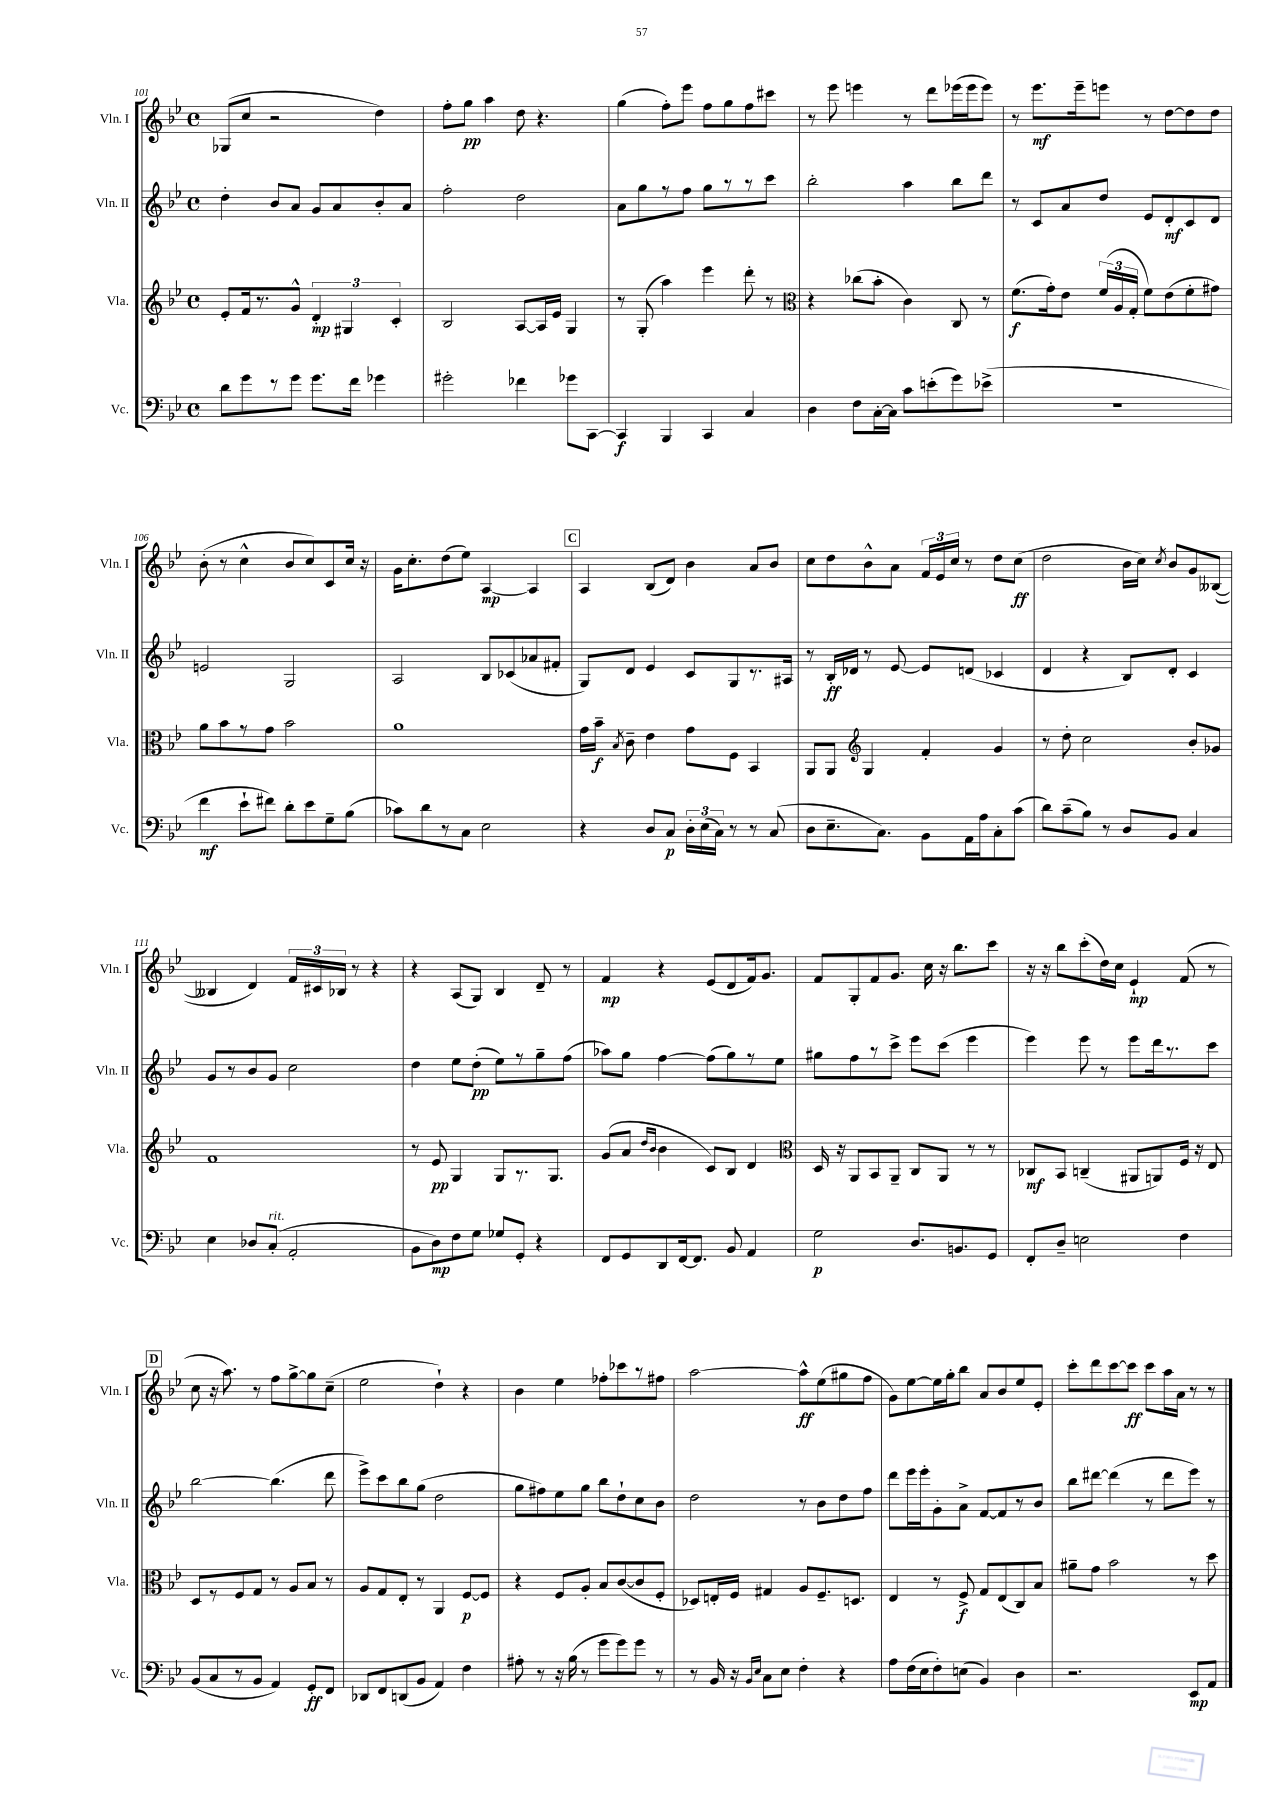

**kern	**kern	**kern	**kern
*staff4	*staff3	*staff2	*staff1
*clefF4	*clefG2	*clefG2	*clefG2
*k[b-e-]	*k[b-e-]	*k[b-e-]	*k[b-e-]
*M4/4	*M4/4	*M4/4	*M4/4
*met(c)	*met(c)	*met(c)	*met(c)
8d	8e-'	4dd'	(8G-
8g	16f	.	8cc
.	8.r	.	.
8r	.	8b-	2r
8g	8g^^	8a	.
8.g	6d'	8g	.
.	.	8a	.
.	6G#	.	.
16f	.	.	.
4g-	.	8b-'	4dd)
.	6c'	.	.
.	.	8a	.
=	=	=	=
2g#'	2B-	2ff'	8ff'
.	.	.	8gg
.	.	.	4aa
4f-	[8A	2dd	8dd
.	16A]	.	4.r
.	16e-	.	.
8g-	4G	.	.
[8CC	.	.	.
=	=	=	=
4CC]	8r	8a	(4gg
.	(8G'	8gg	.
4BBB-	4aa)	8r	8ff')
.	.	8ff	8eee-
4CC	4eee-	8gg	8ff
.	.	8r	8gg
4C	8ddd'	8r	8ff
.	8r	8ccc	8ccc#
=	=	=	=
*	*clefC3	*	*
4D	4r	2bb-'	8r
.	.	.	8eee-
8F	(8cc-	.	4eee
[16C'	8b-'	.	.
16C]	.	.	.
8c	4c)	4aa	8r
(8e'	.	.	8ddd
8g)	8C	8bb-	(16eee-
.	.	.	16eee-
(8e-^	8r	8ddd	8eee-)
=	=	=	=
1r	(8.f	8r	8r
.	.	8c	8.eee-
.	16g')	.	.
.	8e-	8a	.
.	.	.	16eee-~
.	(24f	8dd	8eee
.	24A	.	.
.	24G'	.	.
.	8f)	8e-	8r
.	(8e-	8d'	[8dd
.	8f'	8c	8dd]
.	8g#)	8d	8dd
=	=	=	=
4f	8a	2e	(8b-'
.	8b-	.	8r
8e-`	8r	.	4cc^^
8f#)	8g	.	.
8d'	2b-	2G	8b-
8e-	.	.	8cc)
8G~	.	.	8c
(8B-	.	.	16cc
.	.	.	16r
=	=	=	=
8c-)	1a	2A	16g
.	.	.	8.cc'
8d	.	.	.
8r	.	.	(8dd
8C	.	.	8ee-)
2E-	.	8B-	[4A
.	.	(8c-	.
.	.	8a-	4A]
.	.	8f#'	.
=	=	=	=
4r	16g	8G)	4A
.	16b-~	.	.
.	8qB-	.	.
.	8c~	8d	.
8D	4e-	4e-	(8B-
8C	.	.	8d)
24D'	8g	8c	4b-
(24E-	.	.	.
24C)	.	.	.
8r	8F	8G	.
8r	4BB-	8.r	8a
(8C	.	.	8b-
.	.	16A#	.
=	=	=	=
8D	8AA	8r	8cc
8.E-~	8AA	16B-'	8dd
.	.	16d-	.
*	*clefG2	*	*
.	4G	8r	8b-^^
8.C)	.	.	.
.	.	[8e-	8a
8BB-	4f'	8e-]	24f
.	.	.	24e-
.	.	.	24cc
16AA	.	(8d	8r
16A	.	.	.
8C'	4g	4c-	8dd
(8c	.	.	(8cc
=	=	=	=
8d)	8r	4d	2dd
(8c~	8dd'	.	.
8B-)	2cc	4r	.
8r	.	.	.
8D	.	8B-)	16b-
.	.	.	16cc)
.	.	.	8qcc
8BB-	.	8d'	8b-
4C	8b-'	4c	8g
.	8g-	.	([8B--
=	=	=	=
4E-	1f	8g	4B--]
.	.	8r	.
8D-	.	8b-	4d)
(8C'	.	8g	.
2AA'	.	2cc	24f
.	.	.	24c#
.	.	.	24B-
.	.	.	8r
.	.	.	4r
=	=	=	=
8BB-	8r	4dd	4r
8D)	8e-	.	.
8F	4G	8ee-	(8A
8G	.	(8dd'	8G)
8G-	8G	8ee-)	4B-
8GG'	8.r	8r	.
4r	.	8gg~	8d~
.	8.G	.	.
.	.	(8ff	8r
=	=	=	=
8FF	(8g	8aa-)	4f
8GG	8a	8gg	.
.	16qqdd	.	.
.	16qqb-	.	.
8DD	4b-	[4ff	4r
[16FF	.	.	.
8.FF]	.	.	.
.	8c)	(8ff]	(8e-
8BB-	8B-	8gg)	8d
4AA	4d	8r	16f)
.	.	.	8.g
.	.	8ee-	.
=	=	=	=
*	*clefC3	*	*
2G	16D	8gg#	8f
.	16r	.	.
.	8AA	8ff	8G'
.	8BB-	8r	8f
.	8AA~	8ccc^	8.g
8.D	8C	8eee-	.
.	.	.	16cc
.	8AA	(8ccc	16r
8.BB	.	.	8.bb-
.	8r	4eee-	.
8GG	8r	.	8ccc
=	=	=	=
8FF'	8C-	4eee-)	16r
.	.	.	16r
8D~	8BB-	.	8bb-
2E	(4C~	8eee-	(8ccc'
.	.	8r	16dd)
.	.	.	16cc
.	8AA#	8eee-	4e-`
.	8AA)	16ddd	.
.	.	8.r	.
4F	16F	.	(8f
.	16r	.	.
.	8E-	8ccc	8r
=	=	=	=
(8BB-	8D	[2bb-	8cc
8C	8r	.	16r
.	.	.	8.aa)
8r	8F	.	.
8BB-	8G	.	8r
4AA)	8r	(4.bb-]	8ff
.	8A	.	[8gg^
8GG'	8B-	.	8gg]
8FF	8r	8ddd	(8cc~
=	=	=	=
8DD-	8A	8eee-^)	2ee-
8FF	8G	8ccc	.
(8DD	8E-'	8bb-	.
8BB-	8r	(8gg	.
4AA)	4AA	2dd	4dd`)
4F	[8F	.	4r
.	8F]	.	.
=	=	=	=
8A#'	4r	8gg	4b-
8r	.	8ff#)	.
16r	8F	8ee-	4ee-
(16B-	.	.	.
8r	8A'	8gg	.
8g	8B-	8bb-	8ff-'
8g)	([8c	8dd`	8ccc-
8g	8c]	8cc	8r
8r	8F'	8b-	8ff#
=	=	=	=
8r	8D-)	2dd	[2aa
16BB-	16E'	.	.
16r	16F	.	.
16qqBB-	.	.	.
16qqE-	.	.	.
8C	4G#	.	.
8E-	.	.	.
4F'	8A	8r	8aa^^]
.	8.F~	8b-	(8ee-
4r	.	8dd	8gg#
.	8.D	.	.
.	.	8ff	8ff
=	=	=	=
8A	4E-	8ddd	8g)
(16F	.	16eee-	[8ee-
16E-	.	16eee-'	.
8F')	8r	8g'	16ee-]
.	.	.	16gg'
(8E	8F^	8a^	8bb-
4BB-)	8G	[8f	8a
.	(8E-	8f]	8b-
4D	8C)	8r	8ee-
.	8B-	8b-	8e-'
=	=	=	=
2.r	8a#~	8bb-	8ccc'
.	8g	[8ddd#	8ddd
.	2b-	(4ddd#]	[8ccc
.	.	.	8ccc]
.	.	8r	8ccc
.	.	8ddd#	16aa
.	.	.	16a
8EE-	8r	8eee-)	8r
8AA	8dd	8r	8r
==	==	==	==
*-	*-	*-	*-
